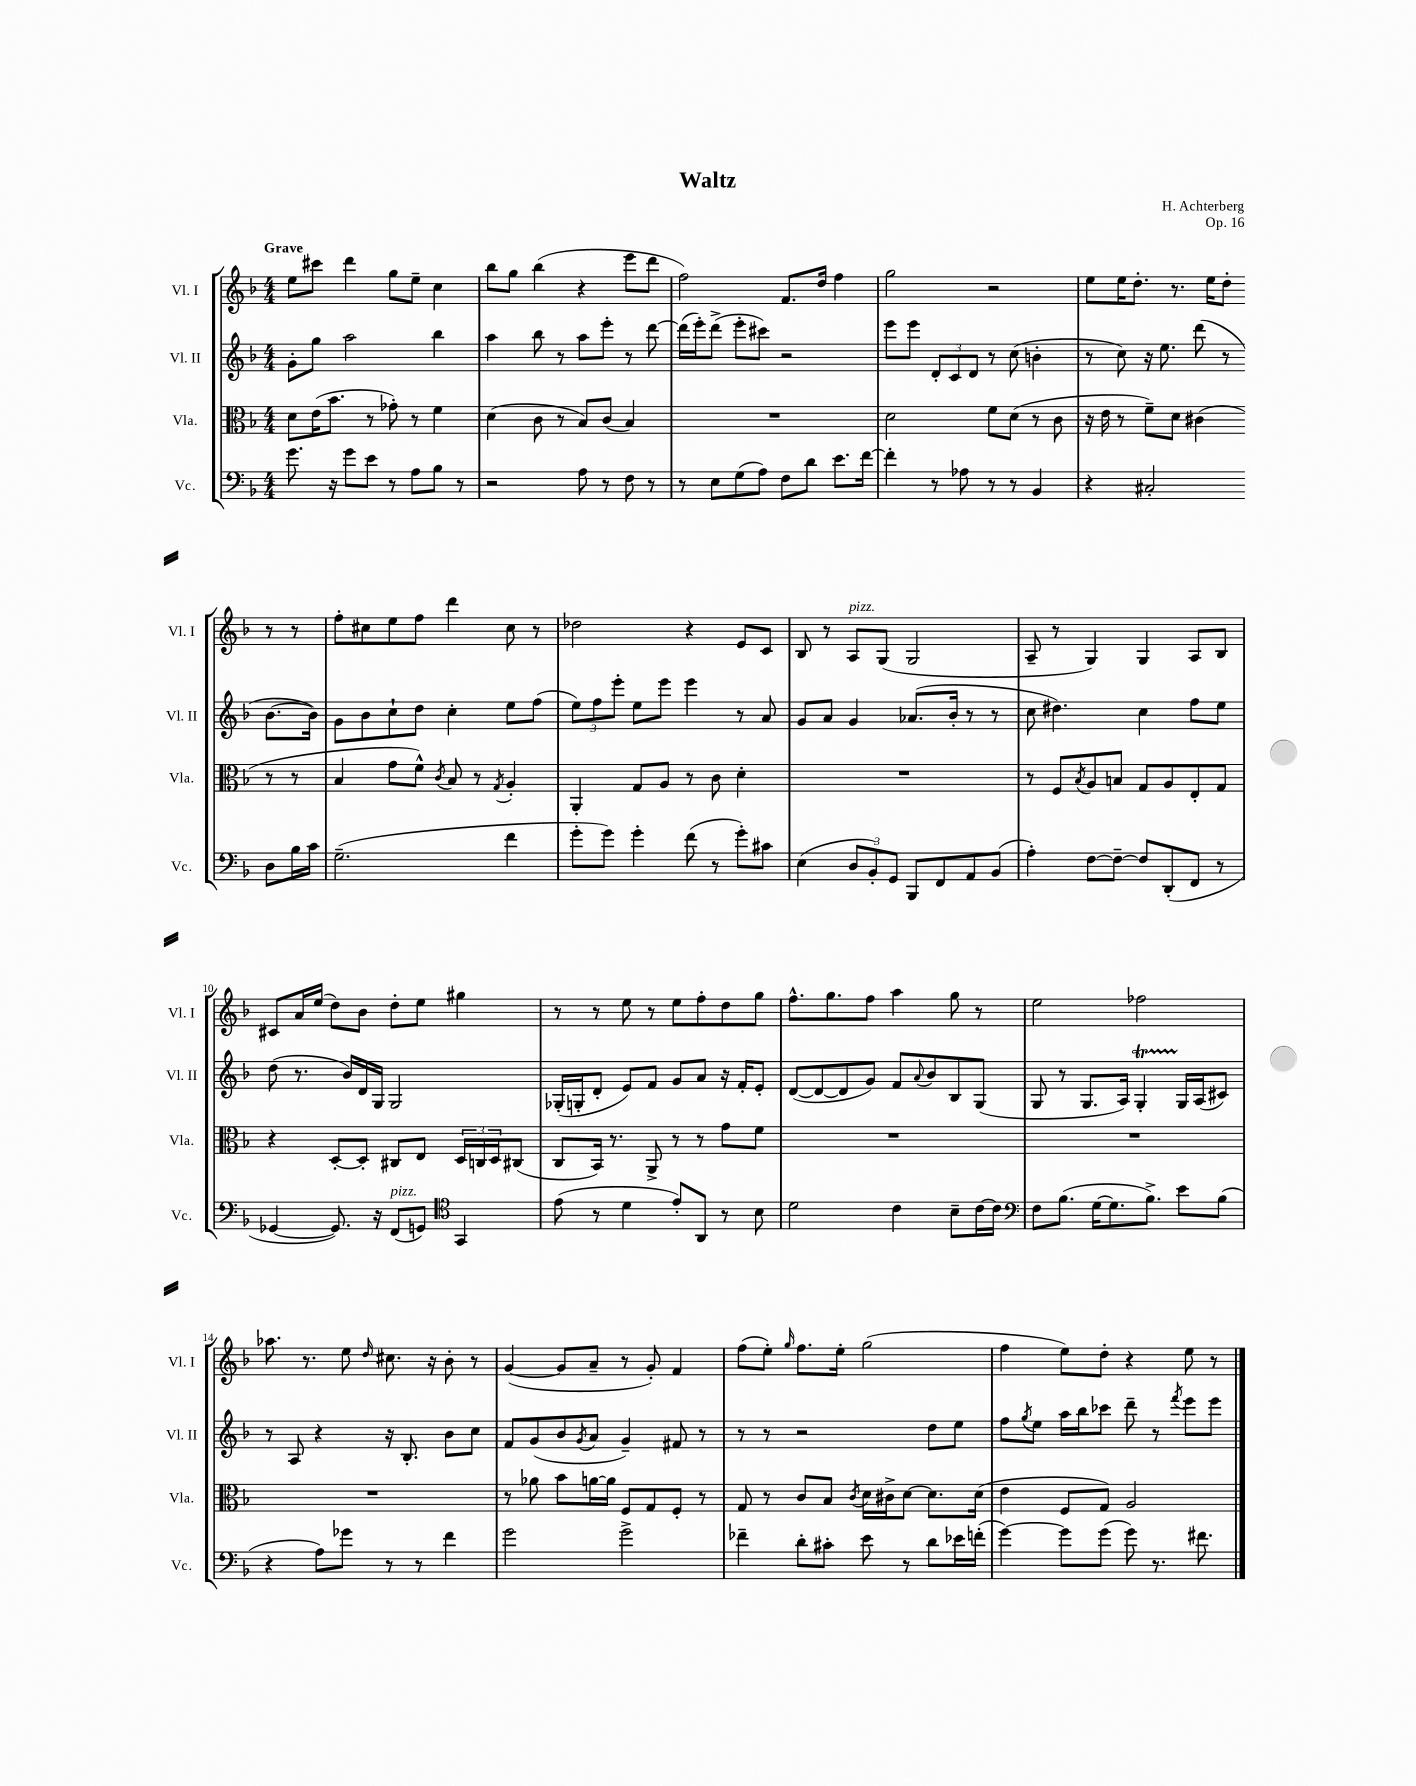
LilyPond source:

\header { title = "Waltz" composer = "H. Achterberg" opus = "Op. 16" }
<<
\new StaffGroup <<
\new Staff = "s0" \with { instrumentName = "Vl. I" shortInstrumentName = "Vl. I" } {
    \clef treble \key f \major \numericTimeSignature \time 4/4 \tempo "Grave"
    e''8 cis'''8 d'''4 g''8 e''8-- c''4 |
    bes''8 g''8 bes''4( r4 e'''8 d'''8 |
    f''2) f'8. d''16 f''4 |
    g''2 r2 |
    e''8 e''16 d''8.-. r8. e''16 d''8-. r8 r8 |
    f''8-. cis''8 e''8 f''8 d'''4 cis''8 r8 |
    des''2 r4 e'8 c'8 |
    bes8 r8 a8^\markup { \italic "pizz." } g8( g2 |
    a8-- r8 g4) g4 a8 bes8 |
    cis'8 a'16 e''16( d''8) bes'8 d''8-. e''8 gis''4 |
    r8 r8 e''8 r8 e''8 f''8-. d''8 g''8 |
    f''8.-^ g''8. f''8 a''4 g''8 r8 |
    e''2 fes''2 |
    aes''8. r8. e''8 \grace { d''16 } cis''8. r16 bes'8-. r8 |
    g'4~( g'8 a'8-- r8 g'8-.) f'4 |
    f''8( e''8-.) \grace { g''16 } f''8. e''16-. g''2( |
    f''4 e''8) d''8-. r4 e''8 r8 \bar "|." |
}
\new Staff = "s1" \with { instrumentName = "Vl. II" shortInstrumentName = "Vl. II" } {
    \clef treble \key f \major \numericTimeSignature \time 4/4
    g'8-. g''8 a''2 bes''4 |
    a''4 bes''8 r8 a''8 e'''8-. r8 d'''8~ |
    d'''16( e'''16-.) d'''8->( e'''8-. cis'''8) r2 |
    e'''8 e'''8 \tuplet 3/2 { d'8-. c'8 d'8 } r8 c''8( b'4-. |
    r8 c''8) r16 e''8. d'''8( r8 bes'8.~ bes'16) |
    g'8 bes'8 c''8-! d''8 c''4-. e''8 f''8( |
    \tuplet 3/2 { e''8) f''8 e'''8-. } e''8 e'''8 e'''4 r8 a'8 |
    g'8 a'8 g'4 aes'8.( bes'16-. r8 r8 |
    c''8 dis''4.) c''4 f''8 e''8 |
    d''8( r8. bes'16) d'16 g16 g2 |
    ges16-.( g16-. d'8-. e'8) f'8 g'8 a'8 r16 f'16-. e'8-. |
    d'8~( d'8~ d'8 g'8) f'8 \appoggiatura { a'8 } bes'8 bes8 g8( |
    g8 r8 g8. a16) g4-.\startTrillSpan g16\stopTrillSpan a16( cis'8) |
    r8 a8 r4 r16 bes8.-. bes'8 c''8 |
    f'8 g'8( bes'8 \acciaccatura { g'8 } a'8 g'4--) fis'8 r8 |
    r8 r8 r2 d''8 e''8 |
    f''8 \acciaccatura { g''8 } e''8 a''16 bes''16 ces'''8 d'''8-- r8 \acciaccatura { f'''8 } e'''8 e'''8 \bar "|." |
}
\new Staff = "s2" \with { instrumentName = "Vla." shortInstrumentName = "Vla." } {
    \clef alto \key f \major \numericTimeSignature \time 4/4
    d'8 e'16( bes'8. r8 ges'8-.) r8 f'4 |
    d'4( c'8 r8 bes8) c'8( bes4) |
    R1 |
    d'2 f'8 d'8( r8 c'8 |
    r16 e'16 r8 f'8--) d'8 cis'4( r8 r8 |
    bes4 g'8 f'8-^) \acciaccatura { c'8 } bes8 r8 \acciaccatura { g8 } a4-. |
    a,4-. g8 a8 r8 c'8 d'4-. |
    R1 |
    r8 f8 \acciaccatura { bes8 } a8 b8 g8 a8 e8-. g8 |
    r4 d8~-. d8-. cis8 e8 \tuplet 3/2 { d16 c16 d16 } cis8( |
    c8 bes,16) r8. a,8-> r8 r8 g'8 f'8 |
    R1 |
    R1 |
    R1 |
    r8 aes'8 bes'8 a'16~ a'16 f8 g8 f8-. r8 |
    g8 r8 c'8 bes8 \acciaccatura { c'8 } d'16 cis'16-> d'8~ d'8. d'16( |
    e'4 f8 g8) a2 \bar "|." |
}
\new Staff = "s3" \with { instrumentName = "Vc." shortInstrumentName = "Vc." } {
    \clef bass \key f \major \numericTimeSignature \time 4/4
    g'8. r16 g'8 e'8 r8 a8 bes8 r8 |
    r2 a8 r8 f8 r8 |
    r8 e8 g8( a8) f8 d'8 e'8. f'16~ |
    f'4-. r8 aes8 r8 r8 bes,4 |
    r4 cis2-. d8 bes16 c'16 |
    g2.--( f'4 |
    g'8-. g'8) g'4-. f'8( r8 g'8-.) cis'8 |
    e4( \tuplet 3/2 { d8 bes,8-.) g,8 } bes,,8 f,8 a,8 bes,8( |
    a4-.) f8~ f8~-- f8 d,8-.( f,8 r8 |
    ges,4~ ges,8.) r16 f,8^\markup { \italic "pizz." }( g,8) \clef tenor g,4 |
    e'8( r8 d'4 e'8-.) a,8 r8 bes8 |
    d'2 c'4 bes8-- c'16~ c'16 |
    \clef bass f8 bes8.( g16~ g8. bes8.->) e'8 bes8( |
    r4 a8) ges'8 r8 r8 f'4 |
    g'2 g'2-> |
    fes'4-- d'8-. cis'8-. e'8 r8 d'8 ees'16 f'16-.( |
    g'4~) g'8 g'8( g'8) r8. fis'8. \bar "|." |
}
>>
>>
